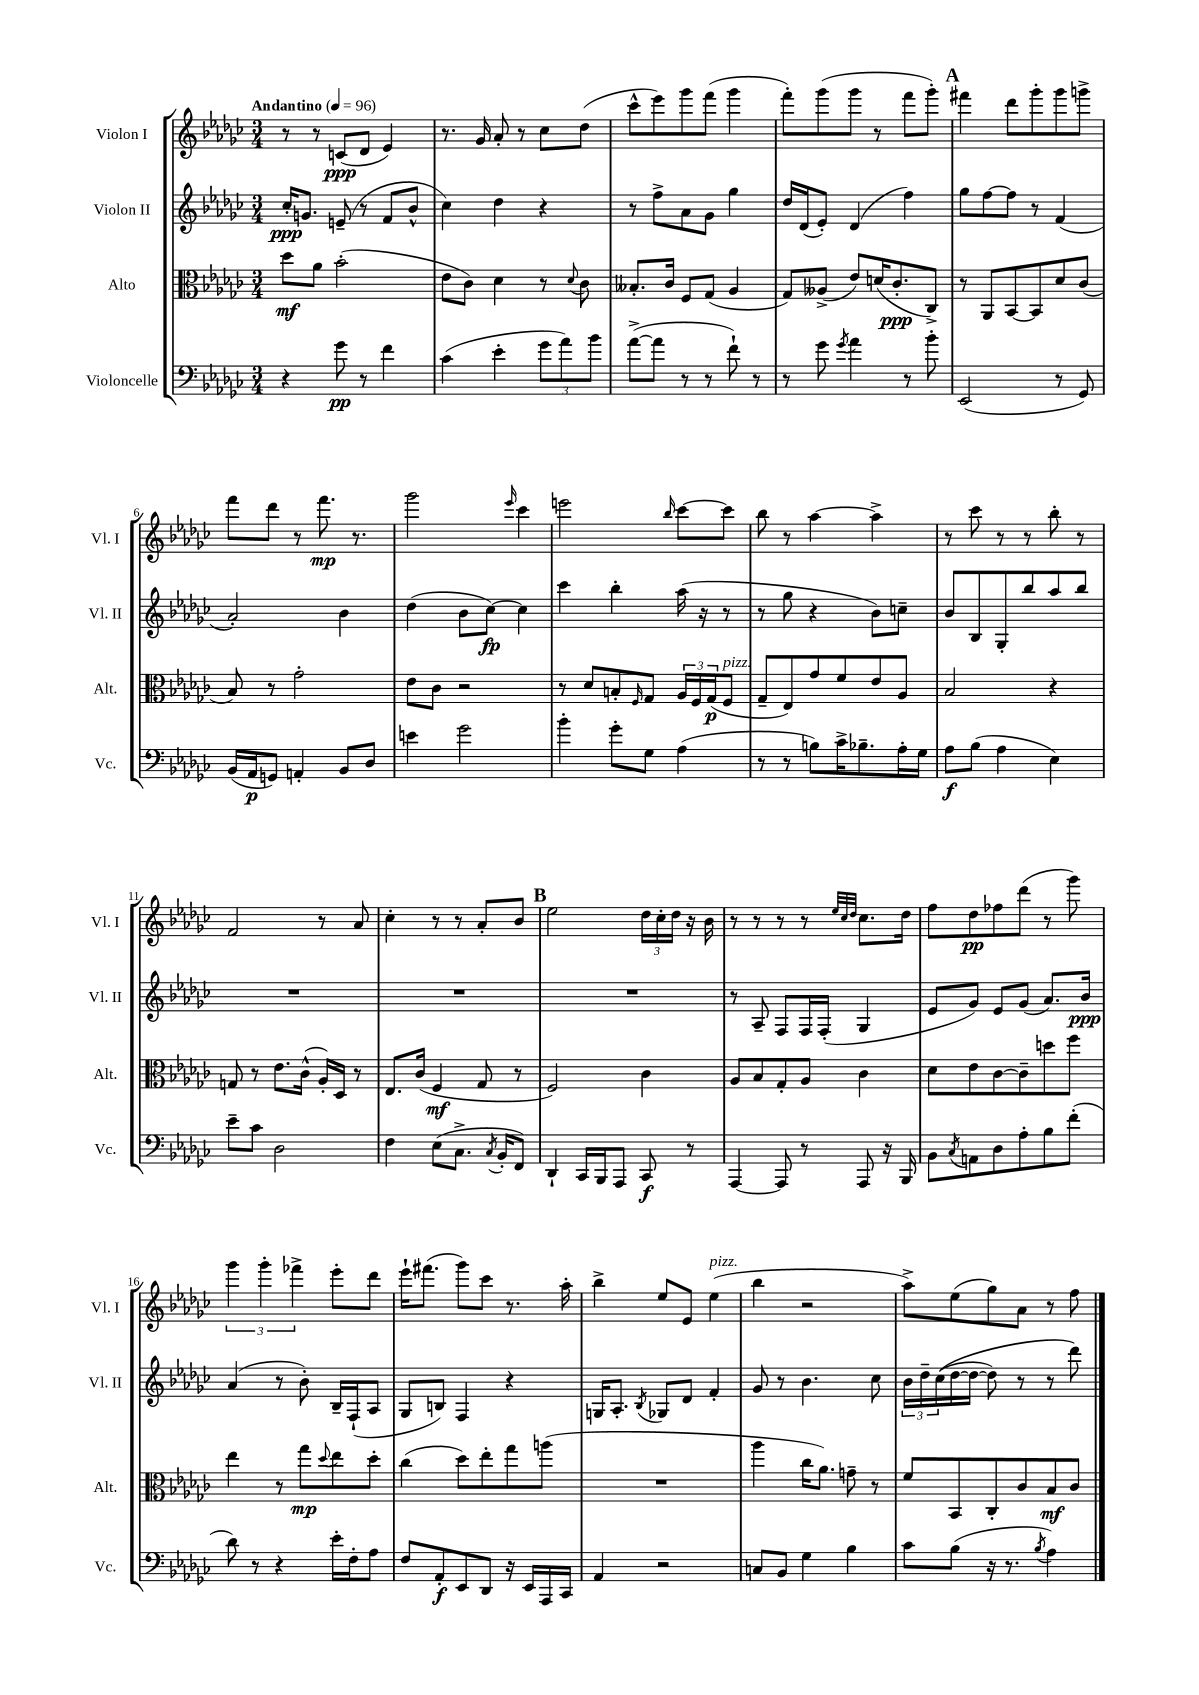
<<
\new StaffGroup <<
\new Staff = "s0" \with { instrumentName = "Violon I" shortInstrumentName = "Vl. I" } {
    \clef treble \key ges \major \numericTimeSignature \time 3/4 \tempo "Andantino" 4 = 96
    r8 r8 c'8\ppp( des'8 ees'4) |
    r8. ges'16 aes'8-. r8 ces''8 des''8( |
    ces'''8-^ ees'''8) ges'''8 f'''8( ges'''4 |
    f'''8-.) ges'''8( ges'''8 r8 f'''8 ges'''8-.) |
    \mark \markup { \bold "A" } fis'''4 des'''8 ges'''8-. ges'''8 g'''8-> |
    f'''8 des'''8 r8 f'''8.\mp r8. |
    ges'''2 \grace { ees'''16 } ces'''4 |
    e'''2 \grace { bes''16 } ces'''8~ ces'''8 |
    bes''8 r8 aes''4~ aes''4-> |
    r8 ces'''8 r8 r8 bes''8-. r8 |
    f'2 r8 aes'8 |
    ces''4-. r8 r8 aes'8-. bes'8 |
    \mark \markup { \bold "B" } ees''2 \tuplet 3/2 { des''16 ces''16-. des''16 } r16 bes'16 |
    r8 r8 r8 r8 \grace { ees''32 ces''32 des''32 } ces''8. des''16 |
    f''8 des''8\pp fes''8 des'''8( r8 ges'''8) |
    \tuplet 3/2 { ges'''4 ges'''4-. fes'''4-> } ees'''8-. des'''8 |
    ees'''16-! fis'''8.( ges'''8) ces'''8 r8. aes''16-. |
    bes''4-> ees''8 ees'8 ees''4^\markup { \italic "pizz." }( |
    bes''4 r2 |
    aes''8->) ees''8( ges''8) aes'8 r8 f''8 \bar "|." |
}
\new Staff = "s1" \with { instrumentName = "Violon II" shortInstrumentName = "Vl. II" } {
    \clef treble \key ges \major \numericTimeSignature \time 3/4
    ces''16-.\ppp g'8. e'8--( r8 f'8 bes'8-^ |
    ces''4) des''4 r4 |
    r8 f''8-> aes'8 ges'8 ges''4 |
    des''16 des'16( ees'8-.) des'4( f''4) |
    \mark \markup { \bold "A" } ges''8 f''8~ f''8 r8 f'4( |
    aes'2-.) bes'4 |
    des''4( bes'8 ces''8~\fp) ces''4 |
    ces'''4 bes''4-. aes''16( r16 r8 |
    r8 ges''8 r4 bes'8) c''8-- |
    bes'8 bes8 ges8-. bes''8 aes''8 bes''8 |
    R2. |
    R2. |
    \mark \markup { \bold "B" } R2. |
    r8 aes8-- f8 f16 f16-.( ges4 |
    ees'8 ges'8) ees'8 ges'8( aes'8.) bes'16\ppp |
    aes'4( r8 bes'8-.) bes16-- f16-!( aes8 |
    ges8 b8) f4 r4 |
    g16 aes8.-. \acciaccatura { bes8 } ges8 des'8 f'4-. |
    ges'8 r8 bes'4. ces''8 |
    \tuplet 3/2 { bes'16 des''16-- ces''16(\( } des''16~ des''16~ des''8) r8 r8 des'''8\) \bar "|." |
}
\new Staff = "s2" \with { instrumentName = "Alto" shortInstrumentName = "Alt." } {
    \clef alto \key ges \major \numericTimeSignature \time 3/4
    des''8\mf aes'8 bes'2-.( |
    ees'8 ces'8) des'4 r8 \appoggiatura { des'8 } ces'8 |
    beses8.-. ces'16 f8 ges8( aes4 |
    ges8) aeses8->( ees'8) d'16( ces'8.-.\ppp ces8->) |
    \mark \markup { \bold "A" } r8 aes,8 bes,8~ bes,8 des'8 ces'8( |
    bes8) r8 ges'2-. |
    ees'8 ces'8 r2 |
    r8 des'8 b8-. \grace { f16 } ges8 \tuplet 3/2 { aes16 f16 ges16\p( } f8^\markup { \italic "pizz." } |
    ges8-- ees8) ges'8 f'8 ees'8 aes8 |
    bes2 r4 |
    g8 r8 ees'8. ces'16-^( aes16-.) des16 r8 |
    ees8. ces'16( f4\mf ges8 r8 |
    \mark \markup { \bold "B" } f2) ces'4 |
    aes8 bes8 ges8-. aes8 ces'4 |
    des'8 ees'8 ces'8~ ces'8-- d''8 f''8 |
    ees''4 r8 ges''8\mp \appoggiatura { des''8 } ees''8 des''8-. |
    ces''4( des''8) ees''8-. ges''8 a''8( |
    R2. |
    aes''4 ces''16 aes'8.) g'8-- r8 |
    f'8 bes,8 ces8-. ces'8 bes8\mf ces'8 \bar "|." |
}
\new Staff = "s3" \with { instrumentName = "Violoncelle" shortInstrumentName = "Vc." } {
    \clef bass \key ges \major \numericTimeSignature \time 3/4
    r4 ges'8\pp r8 f'4 |
    ces'4( ees'4-. \tuplet 3/2 { ges'8 aes'8) bes'8 } |
    aes'8~->( aes'8 r8 r8 f'8-!) r8 |
    r8 ges'8 \acciaccatura { ges'8 } aes'4 r8 bes'8-. |
    \mark \markup { \bold "A" } ees,2( r8 ges,8) |
    bes,16( aes,16\p g,8) a,4-. bes,8 des8 |
    e'4 ges'2 |
    bes'4-. ges'8-. ges8 aes4( |
    r8 r8 b8) ces'16-> bes8.-- aes16-. ges16 |
    aes8\f bes8( aes4 ees4) |
    ees'8-- ces'8 des2 |
    f4 ees8( ces8.-> \acciaccatura { ces8 } bes,16-. f,8) |
    \mark \markup { \bold "B" } des,4-! ces,16 bes,,16 aes,,8 ces,8\f r8 |
    aes,,4~ aes,,8 r8 aes,,8 r16 bes,,16 |
    bes,8 \acciaccatura { ces8 } a,8 des8 aes8-. bes8 f'8-.( |
    des'8) r8 r4 ees'16-. f16-. aes8 |
    f8 aes,8-.\f ees,8 des,8 r16 ees,16 aes,,16 ces,16 |
    aes,4 r2 |
    c8 bes,8 ges4 bes4 |
    ces'8 bes8( r16 r8. \acciaccatura { bes8 } aes4) \bar "|." |
}
>>
>>
